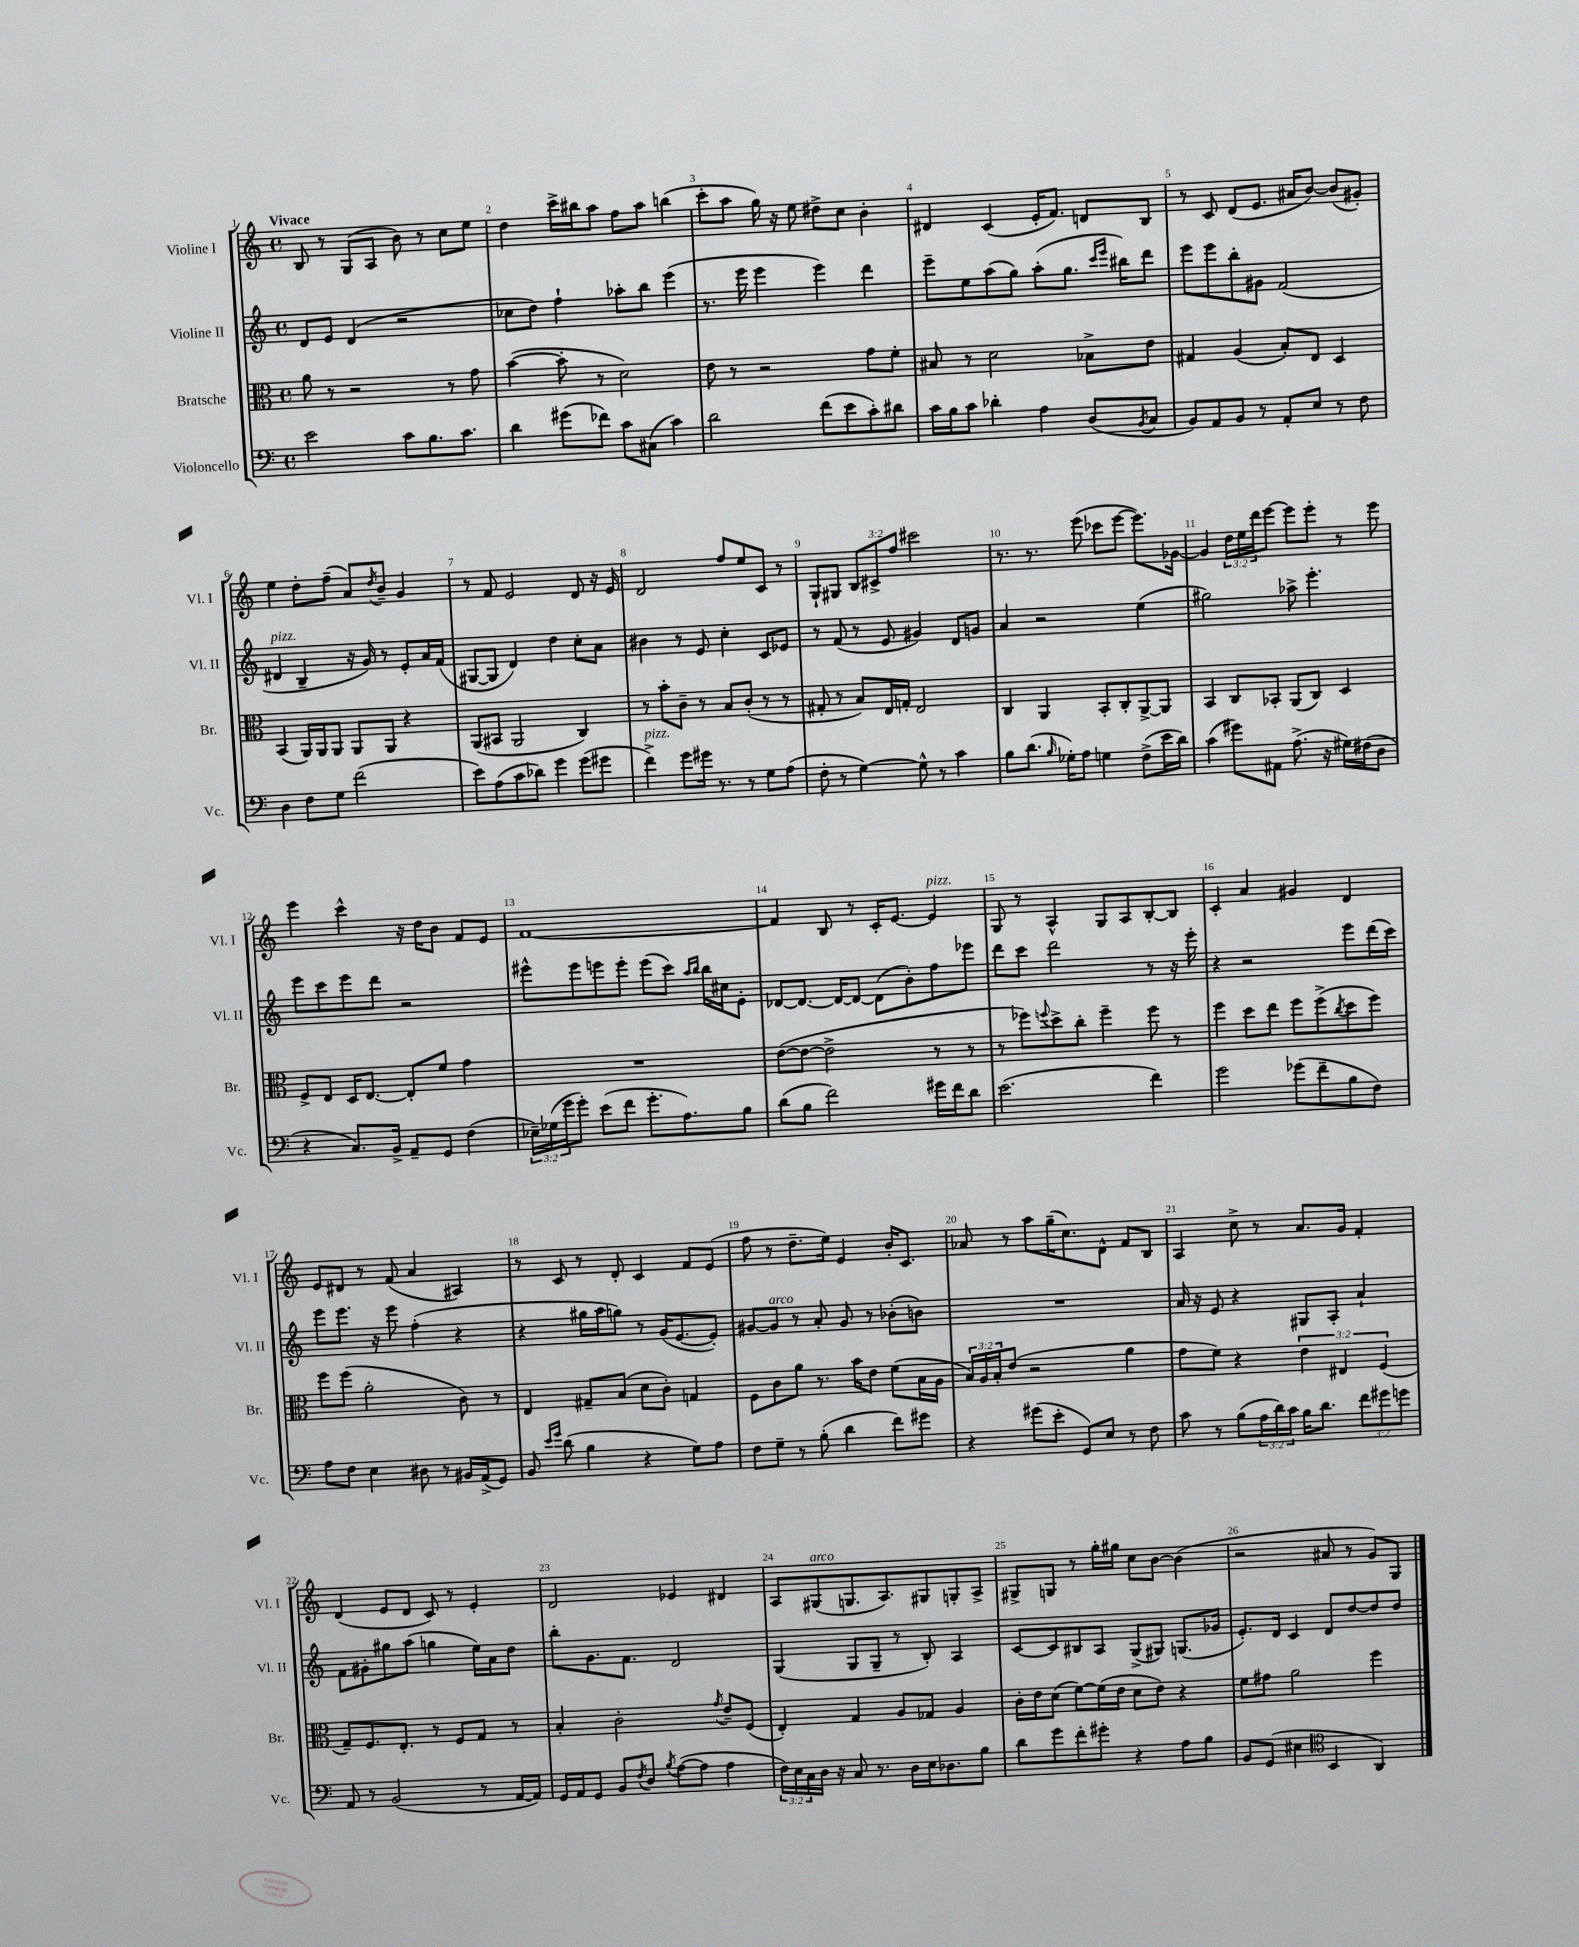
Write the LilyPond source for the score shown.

<<
\new StaffGroup <<
\new Staff = "s0" \with { instrumentName = "Violine I" shortInstrumentName = "Vl. I" } {
    \clef treble \key c \major \defaultTimeSignature \time 4/4 \override Staff.TupletNumber.text = #tuplet-number::calc-fraction-text \tempo "Vivace"
    b8 r8 g8( a8 b'8) r8 c''8 e''8 |
    d''4 c'''16-> bis''16 a''8 f''8 a''8 b''4( |
    c'''8-. a''8 g''16) r16 e''8 dis''8-> c''8 b'4-. |
    dis'4 c'4( e'16-. f'8.) d'8 b8 |
    r8 c'8 d'8( e'8. ais'16 b'8~) b'8( gis'8-.) |
    e''4 d''8-. f''8--( a'8) \acciaccatura { d''8 } b'8-- g'4 |
    r8 f'8 e'2 d'8 r16 e'16 |
    d'2 f''8 e''8 c'8 r8 |
    g8-! gis8 \tuplet 3/2 { b8 cis'8-> f''8 } cis'''2 |
    r8. r8. e'''8( ces'''8 e'''8~ e'''8.) ges'16~ |
    ges'4 \tuplet 3/2 { d''16 e''16 d'''16 } e'''8~ e'''8 e'''8-. r8 e'''8 |
    e'''4 c'''4-^ r16 d''16 b'8 f'8 e'8 |
    f'1~ |
    f'4 b8 r8 c'16-. e'8.~ e'4^\markup { \italic "pizz." } |
    g8 r8 a4-^ g8 a8 b8~-. b8 |
    c'4-. a'4 gis'4 d'4 |
    e'8 dis'8 r8 f'8( a'4 ais4) |
    r8 c'8 r8 d'8-. c'4 f'8 e'8( |
    f''8 r8 d''8.-- e''16) e'4 b'16-. c'8. |
    aes'8 r8 a''8 g''16--( c''8.) d'8-^ f'8 b8 |
    a4 c''8-> r8 a'8. g'16 f'4-. |
    d'4( e'8 d'8 c'8) r8 e'4-. |
    d'2 ees'4 dis'4 |
    a8 gis8^\markup { \italic "arco" }( g8. a8.) gis8 g8-. a8-> |
    gis8-> g8 r8 g''16-. gis''16 c''8 b'8~ b'4( |
    r2 ais'8 r8 g'8) g8 \bar "|." |
}
\new Staff = "s1" \with { instrumentName = "Violine II" shortInstrumentName = "Vl. II" } {
    \clef treble \key c \major \defaultTimeSignature \time 4/4
    d'8 e'8 d'4( r2 |
    ces''8 d''8) f''4-! aes''8-. b''8 e'''4( |
    r8. e'''16 e'''4 e'''4) d'''4 |
    e'''8-- e''8 a''8( g''8) a''8-.( g''8. \grace { c'''16 e'''16 } bis''16) d'''8 |
    e'''8 e'''8 b''8-. gis'8 f'2( |
    dis'4^\markup { \italic "pizz." } b4-- r16 g'16) r8 e'8-. a'16 f'16( |
    gis8~ gis8 d'4) d''4 c''8-. a'8 |
    bis'4 r8 e'8 c''4-. c'8 ees'8 |
    r8 f'8( r8 e'8 gis'4) d'8 g'8 |
    a'4 r2 e''4( |
    gis''2) aes''8-> e'''4.-. |
    e'''8 c'''8 e'''8 d'''8 r2 |
    eis'''8-^ eis'''8 e'''8 e'''8-. e'''8( c'''8) \grace { a''16 b''16 } b''16 cis''16 e'8-. |
    des'8~ des'8.~ des'16~ des'8~ des'8( b'8-.) f''8 ees'''8 |
    d'''8 c'''8 d'''2 r8 r16 e'''16-. |
    r4 r2 e'''8 d'''16( c'''16) |
    e'''8 e'''8. r16 e'''8 f''4-.( r4 |
    r4 gis''16 a''16 g''8) r8 g'16( e'8.~ e'8-.) |
    gis'8~ gis'8^\markup { \italic "arco" } r8 a'8-. gis'8 r8 bes'8-.( b'8) |
    R1 |
    a'16 r16 e'8 r4 gis8 a8-. a'4-! |
    f'8 gis'8-. gis''8 a''8( g''4 e''16) a'16 d''8 |
    b''8-. g'8. f'8. d'2 |
    g4( g8 g8-- r8 b8-.) a4 |
    c'8~ c'8 bis8 a8 g8->( gis8) g8.( ges'16 |
    e'8.-.) d'16 c'4 d'8 d''8~ d''8 d''8 \bar "|." |
}
\new Staff = "s2" \with { instrumentName = "Bratsche" shortInstrumentName = "Br." } {
    \clef alto \key c \major \defaultTimeSignature \time 4/4 \override Staff.TupletNumber.text = #tuplet-number::calc-fraction-text
    a'8 r8 r2 r8 g'8 |
    b'4~( b'8-. r8 d'2) |
    e'8 r8 r2 g'8 f'8-. |
    bis8 r8 d'2 bes8-> e'8 |
    gis4 a4( b8-.) e8 d4 |
    b,4( a,16) a,16 a,8 a,8 a,8 r4 |
    a,8( bis,8 a,2 c4) |
    r8 b'8-. c'8-- r8 b8 c'8-.( r8 r8 |
    gis8-. r8 b8) e16 g16-. e2 |
    c4 a,4 b,8-. c8-. a,8~-> a,8 |
    b,4 c8 bes,8-. a,8( c8) d4 |
    f8-> e8 d16 e8.~ e8-. f'8 g'4 |
    R1 |
    e'8~( e'8~ e'2-> r8 r8 |
    r8 fes''8) \appoggiatura { f''8 } d''8-> c''8-. f''4-- f''8 r8 |
    f''4 d''8 e''8 f''8 f''8->( \acciaccatura { c''8 } d''8 f''8) |
    f''8 f''8( a'2-. c'8) r8 |
    e4 gis8-- b8( d'8 c'8-.) g4 |
    f8 c'8 a'8 r8. b'16 e'8 f'8( b16 a16 |
    \tuplet 3/2 { b16) a16 b16-. } e'8( r2 a'4 |
    g'8 f'8) r4 \tuplet 3/2 { e'4 eis4 f4( } |
    g8--) f8. e8.-. r8 f8 g8 r8 |
    b4-. c'2-. \acciaccatura { g'8 } e'8-- f8( |
    e4-.) g4 a8 ges8 a4 |
    c'16-. e'16 d'8( f'8~) f'16( e'16 d'8 e'8) r4 |
    f'8 gis'8 a'2 f''4 \bar "|." |
}
\new Staff = "s3" \with { instrumentName = "Violoncello" shortInstrumentName = "Vc." } {
    \clef bass \key c \major \defaultTimeSignature \time 4/4 \override Staff.TupletNumber.text = #tuplet-number::calc-fraction-text
    e'2 c'8 b8. c'8. |
    d'4 gis'8( fes'8) c'8 cis8( c'4) |
    d'2 f'8( e'8 c'8-.) dis'8 |
    c'16 b16 c'8 des'4-. a4 d8( \acciaccatura { b,8 } c8 |
    b,8) a,8 b,8 r8 a,8-. e8 r8 f8 |
    d4 f8 g8 f'2( |
    e'8) a8( c'8 des'8) g'4 g'8( gis'8 |
    f'4->^\markup { \italic "pizz." }) g'8 gis'16 r8. r8 g8 a8( |
    f8-. r8 g4~) g8-^ r8 c'4 |
    b8 d'8.( \grace { b16 } ges16-.) a8 g4 f8->( e'16 d'16) |
    c'4( gis'8) ais,8 a8.->( r16 gis16) fis16( d8 |
    r4 c8.) b,16-> a,8-- g,8 f4( |
    \tuplet 3/2 { ees16--) ges16( g'16 } g'8-.) e'8( f'8 g'8.-. a8.) b8 |
    d'8( b8 f'2) gis'16 f'16 d'8 |
    e'2.( f'4) |
    g'2 ges'8( f'8-- b8 f8) |
    a8 f8 e4 dis8 r8 bis,16 a,16->( g,8) |
    b,8 \grace { e'16 g'16 } d'8( b4 r4 g8) a8 |
    f8 g8-- r8 b8-.( d'4 f'8) gis'8 |
    r4 gis'8( e'8-. g,8) e8 r8 f8 |
    c'8 r8 b8( \tuplet 3/2 { a16 d'16) c'16 } b16 d'8. \tuplet 3/2 { f'8 gis'8 g'8 } |
    a,8 r8 b,2( r8 a,16~ a,16) |
    g,16 a,16 g,8 b,8 \acciaccatura { f8 } d8 \acciaccatura { b8 } a8~( a8 a4 |
    \tuplet 3/2 { f16) e16 c16 } d16 r16 c8 r8. d16 e16 des8. b8 |
    d'8 g'8 f'8-. gis'8-. r4 a8 b8 |
    b,8 g,8( eis4 \clef tenor b,4 a,4) \bar "|." |
}
>>
>>
\layout { \context { \Score \override BarNumber.break-visibility = ##(#f #t #t) barNumberVisibility = #all-bar-numbers-visible } }
